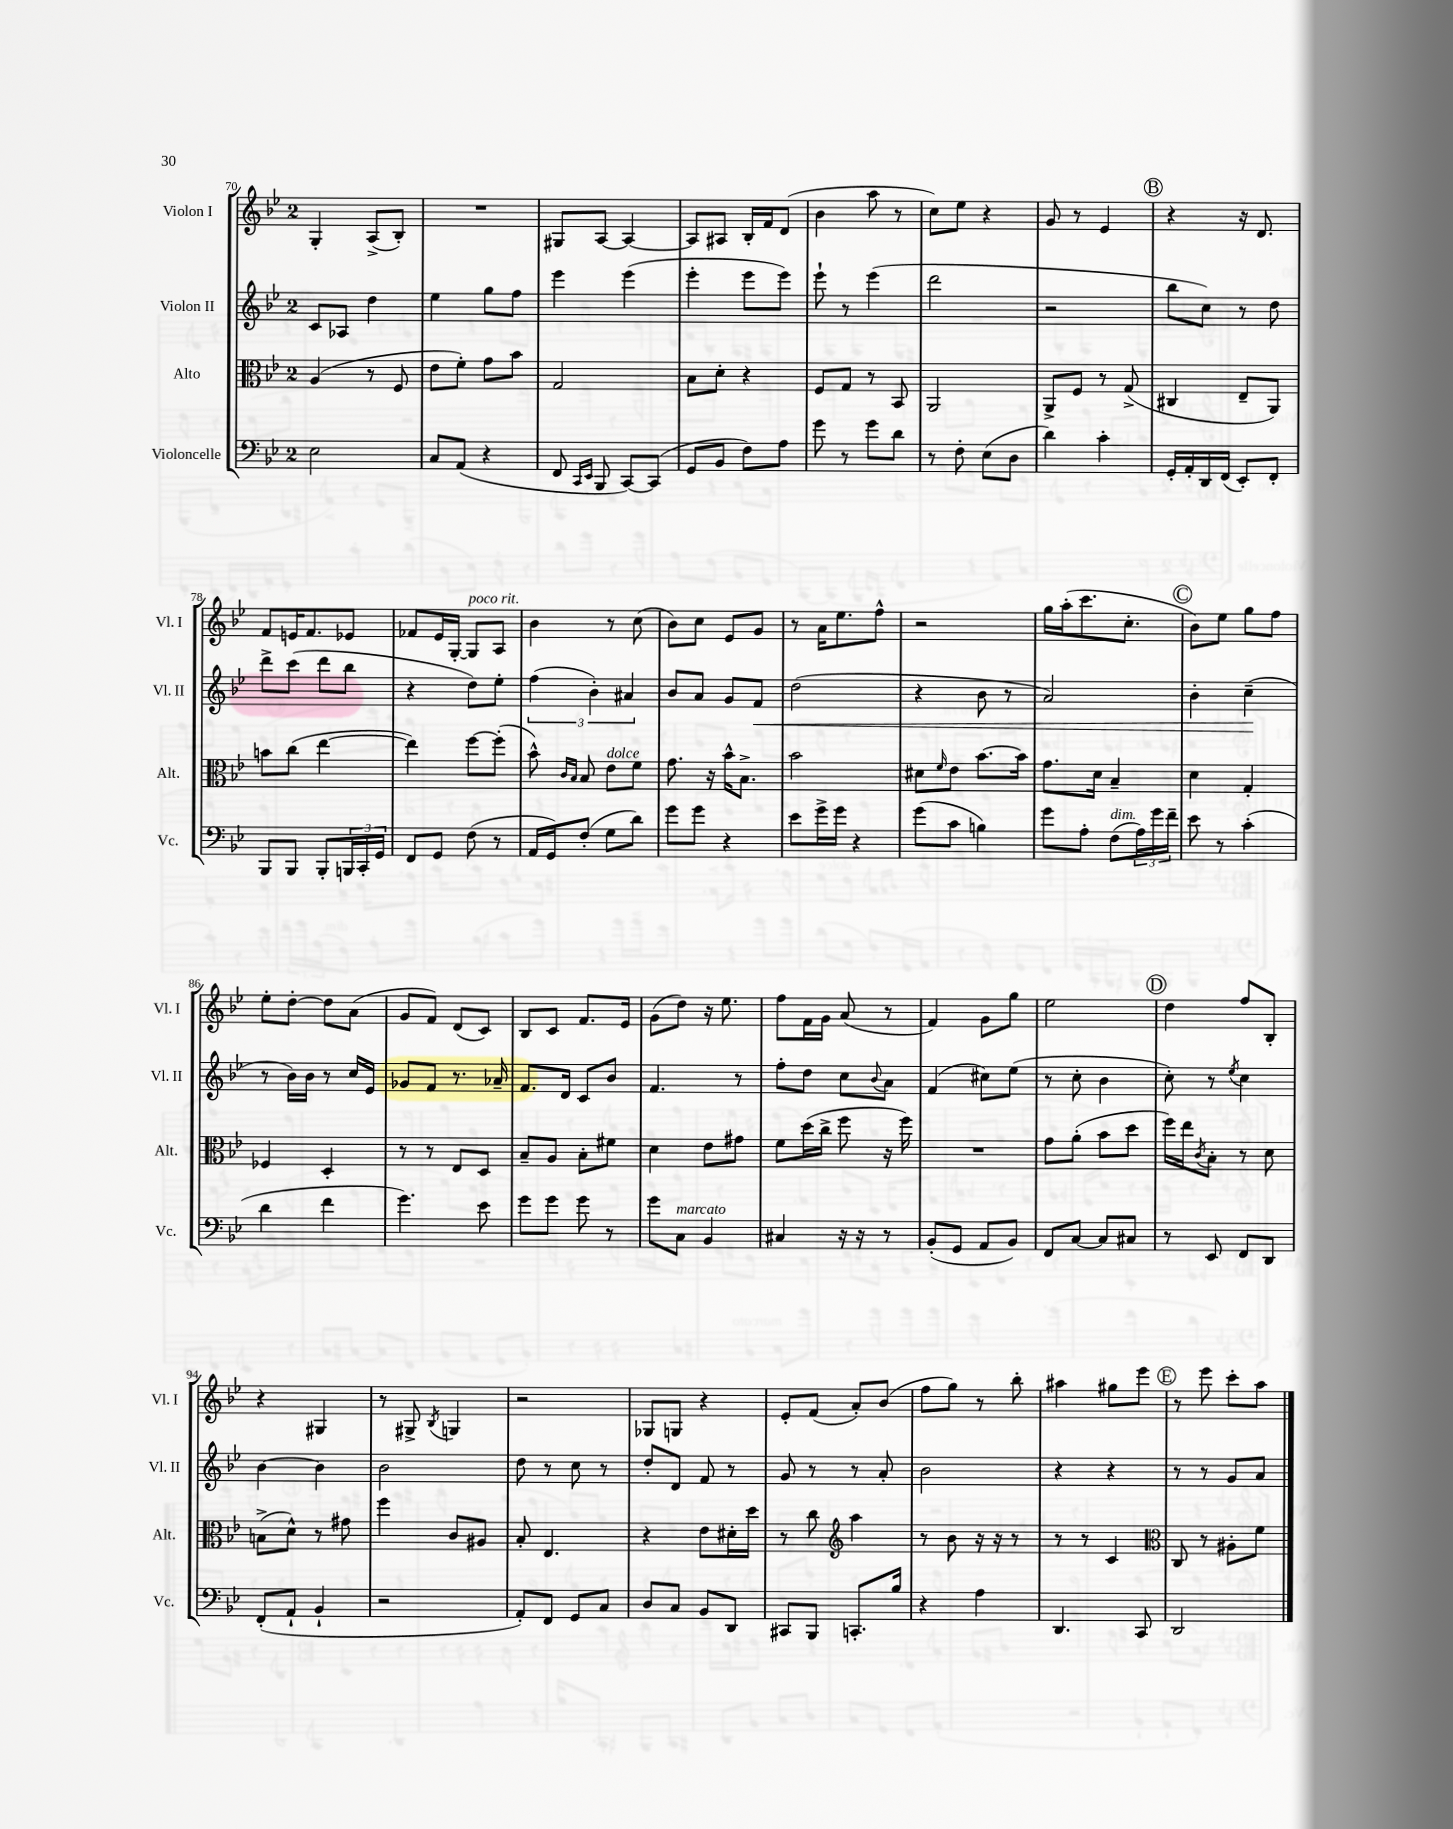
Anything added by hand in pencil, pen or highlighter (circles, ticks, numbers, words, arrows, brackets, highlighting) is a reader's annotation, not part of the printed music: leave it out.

**kern	**kern	**kern	**dynam	**kern
*part4	*part3	*part2	*part2	*part1
*staff4	*staff3	*staff2	*staff2	*staff1
*I"Violoncelle	*I"Alto	*I"Violon II	*	*I"Violon I
*I'Vc.	*I'Alt.	*I'Vl. II	*	*I'Vl. I
*clefF4	*clefC3	*clefG2	*	*clefG2
*k[b-e-]	*k[b-e-]	*k[b-e-]	*	*k[b-e-]
*M2/4	*M2/4	*M2/4	*	*M2/4
=70	=70	=70	=70	=70
2E-\	(4A/	8c/L	.	4G'/
.	.	8A-X/J	.	.
.	8r	4dd\	.	(8A^/L
.	8F/	.	.	8B-'/J)
=71	=71	=71	=71	=71
8C/L	8e-\L	4ee-\	.	2r
(8AA/J	8f'\J)	.	.	.
4r	8g\L	8gg\L	.	.
.	8b-\J	8ff\J	.	.
=72	=72	=72	=72	=72
8FF/	2G/	4eee-\	.	8G#X/L
16qqCC/LL	.	.	.	.
16qqEE-/JJ	.	.	.	.
8BBB-/	.	.	.	[8A/J
[8CC/L)	.	(4eee-\	.	4A/_
(8CC/J]	.	.	.	.
=73	=73	=73	=73	=73
8GG/L	8B-\L	4eee-'\	.	8A/L]
8BB-/J	8d'\J	.	.	8A#X/J
8F\L)	4r	8eee-\L	.	16B-'/LL
.	.	.	.	16f/J
8A\J	.	8eee-\J)	.	(8d/J
=74	=74	=74	=74	=74
8g\	8F/L	8eee-`\	.	4b-\
8r	8G/J	8r	.	.
8g\L	8r	(4eee-\	.	8aa\
8d\J	8BB-/	.	.	8r
=75	=75	=75	=75	=75
8r	2AA/	2ddd\	.	8cc\L)
8F'\	.	.	.	8ee-\J
(8E-\L	.	.	.	4r
8D\J	.	.	.	.
=76	=76	=76	=76	=76
4d\)	8AA^/L	2r	.	8g/
.	8F/J	.	.	8r
4c'\	8r	.	.	4e-/
.	(8G^/	.	.	.
!!LO:REH:place=s1:t=B
=77	=77	=77	=77	=77
16GG'/LL	4C#X/	8bb-\L	.	4r
16AA'/	.	.	.	.
16DD/	.	8cc\J)	.	.
(16FF/JJ	.	.	.	.
8EE-'/L)	8E-~/L	8r	.	16r
.	.	.	.	8.d/
8FF'/J	8AA/J)	8dd\	.	.
!!LO:LB:g=z
=78	=78	=78	=78	=78
8BBB-/L	8bn\L	8ddd^\L	.	8f/L
8BBB-/J	(8cc\J	(8ccc\J	.	16en/K
.	.	.	.	8.f/
8BBB-'/L	[4ee-\	8ddd\L	.	.
24BBBn/L	.	8bb-\J	.	8e-X/J
24CC'/	.	.	.	.
24GG/JJ	.	.	.	.
=79	=79	=79	=79	=79
8FF/L	4ee-\])	4r	.	8f-X/L
8GG/J	.	.	.	16e-/L
.	.	.	.	[16G'/JJ
!	!	!	!	!LO:TX:a:i:t=poco rit.
(8F\	[8ff\L	8dd\L)	.	8G/L]
8r	(8ff'\J]	8ee-'\J	.	8A/J
=80	=80	=80	=80	=80
16AA/LL	8b-^^\)	(6ff\	.	4b-\
16GG/J)	.	.	.	.
.	16qqc/LL	.	.	.
.	16qqB-/JJ	.	.	.
(8F'/J	8B-/	.	.	.
.	.	6b-'\)	.	.
!	!LO:TX:a:i:t=dolce	!	!	!
8G\L	8e-\L	.	.	8r
.	.	6a#X/	.	.
8d\J)	8f\J	.	.	(8cc\
=81	=81	=81	=81	=81
8g\L	8.g\	8b-/L	.	8b-\L)
8g\J	.	8a/J	.	8cc\J
.	16r	.	.	.
4r	16b-^^\KL	8g/L	.	8e-/L
.	8.B-^\J	.	.	.
!	!	!	!LO:HP:b	!
.	.	8f/J	<	8g/J
=82	=82	=82	=82	=82
8e-\L	2b-\	(2dd\	.	8r
16g^\L	.	.	.	16a\KL
16g\JJ	.	.	.	8.ee-\
4r	.	.	.	.
.	.	.	.	8ff^^\J
=83	=83	=83	=83	=83
(8g\L	8d#X\L	4r	.	2r
.	16qqf/	.	.	.
8c\J	8e-\J	.	.	.
4Bn\)	[8.b-\L	8b-\	.	.
.	.	8r	.	.
.	16b-\Jk]	.	.	.
=84	=84	=84	=84	=84
8g\L	8.g\L	2a/)	.	16gg\LL
.	.	.	.	(16aa'\J
8A'\J	.	.	.	8.ccc\
.	16d\Jk	.	.	.
!LO:TX:a:i:t=dim.	!	!	!	!
(8F\L	4B-~/	.	.	.
.	.	.	.	8.cc'\J
24A\L)	.	.	.	.
24g\	.	.	.	.
24f~\JJ	.	.	.	.
!!LO:REH:place=s1:t=C
=85	=85	=85	=85	=85
8e-\	4d\	4b-'\	.	8b-\L)
8r	.	.	.	8ee-\J
(4c'\	4G'/	(4cc~\	.	8gg\L
.	.	.	.	8ff\J
.	.	.	[	.
!!LO:LB:g=z
=86	=86	=86	=86	=86
4d\	4F-X/	8r	.	8ee-'\L
.	.	16b-\LL)	.	[8dd'\J
.	.	16b-\JJ	.	.
4f\	4D'/	8r	.	8dd\L]
.	.	16cc/LL	.	(8a\J
.	.	16e-/JJ	.	.
=87	=87	=87	=87	=87
4.g\)	8r	8g-X/L	.	8g/L
.	8r	8f/J	.	8f/J)
.	8E-/L	8.r	.	(8d/L
8e-\	8D/J	.	.	8c/J)
.	.	16a-X~/	.	.
=88	=88	=88	=88	=88
8g\L	8B-~/L	8.f/L	.	8B-/L
8g\J	8A/J	.	.	8c/J
.	.	16d/Jk	.	.
8g\	8B-'\L	8c/L	.	8.f/L
8r	8f#X\J	8b-/J	.	.
.	.	.	.	16e-/Jk
=89	=89	=89	=89	=89
8g\L	4d\	4.f/	.	(8g\L
!LO:TX:a:i:t=marcato	!	!	!	!
8C\J	.	.	.	8dd\J)
4BB-/	8e-\L	.	.	16r
.	.	.	.	8.ee-\
.	8g#X\J	8r	.	.
=90	=90	=90	=90	=90
4C#X/	8f\L	8ff'\L	.	8ff\L
.	(16dd\L	8dd\J	.	16f\L
.	16cc^\JJ	.	.	16g\JJ
16r	8ff\	8cc\L	.	(8a/
16r	.	.	.	.
.	.	8qqb-/	.	.
8r	16r	8a\J	.	8r
.	16ff\)	.	.	.
=91	=91	=91	=91	=91
(8BB-'/L	2r	(4f/	.	4f/)
8GG/J	.	.	.	.
8AA/L	.	8cc#X\L)	.	8g\L
8BB-/J)	.	(8ee-\J	.	8gg\J
=92	=92	=92	=92	=92
8FF/L	8g\L	8r	.	2ee-\
[8C/J	(8a'\J	8cc'\	.	.
8C/L]	8b-\L	4b-\	.	.
8C#X/J	8dd\J	.	.	.
!!LO:REH:place=s1:t=D
=93	=93	=93	=93	=93
8r	16ff\LL)	8cc'\)	.	4dd\
.	16ee-\J	.	.	.
.	8qc/	.	.	.
8EE-/	8B-'\J	8r	.	.
.	.	8qee-/	.	.
8FF/L	8r	4cc\	.	8ff/L
8DD/J	8d\	.	.	8B-'/J
!!LO:LB:g=z
=94	=94	=94	=94	=94
(8FF'/L	(8Bn^\L	[4b-\	.	4r
8AA`/J	8d^^\J)	.	.	.
4BB-`/	8r	4b-\]	.	4G#X/
.	8g#X\	.	.	.
=95	=95	=95	=95	=95
2r	4ff\	2b-\	.	8r
.	.	.	.	8G#X^/
.	.	.	.	8qB-/
.	8c/L	.	.	4Gn/
.	8A#X/J	.	.	.
=96	=96	=96	=96	=96
8AA'/L)	8B-'/	8dd\	.	2r
8FF/J	4.E-/	8r	.	.
8GG/L	.	8cc\	.	.
8C/J	.	8r	.	.
=97	=97	=97	=97	=97
8D/L	4r	8dd'/L	.	8G-X/L
8C/J	.	8d/J	.	8Gn/J
8BB-/L	8e-\L	8f/	.	4r
8DD/J	16d#X'\L	8r	.	.
.	16dd\JJ	.	.	.
=98	=98	=98	=98	=98
8CC#X/L	8r	8g/	.	8e-'/L
8BBB-/J	8cc\	8r	.	(8f/J
*	*clefG2	*	*	*
8.CCn'/L	4aa\	8r	.	8a'/L)
.	.	8a'/	.	(8b-/J
16B-/Jk	.	.	.	.
=99	=99	=99	=99	=99
4r	8r	2b-\	.	8ff\L
.	8b-\	.	.	8gg\J)
4A\	16r	.	.	8r
.	16r	.	.	.
.	8r	.	.	8bb-'\
=100	=100	=100	=100	=100
4.DD/	8r	4r	.	4aa#X\
.	8r	.	.	.
.	4c/	4r	.	8gg#X\L
8CC/	.	.	.	8eee-\J
!!LO:REH:place=s1:t=E
=101	=101	=101	=101	=101
*	*clefC3	*	*	*
2DD/	8C/	8r	.	8r
.	8r	8r	.	8eee-\
.	8A#X'\L	8g/L	.	8ccc'\L
.	8f\J	8a/J	.	8aa\J
==	==	==	==	==
*-	*-	*-	*-	*-
